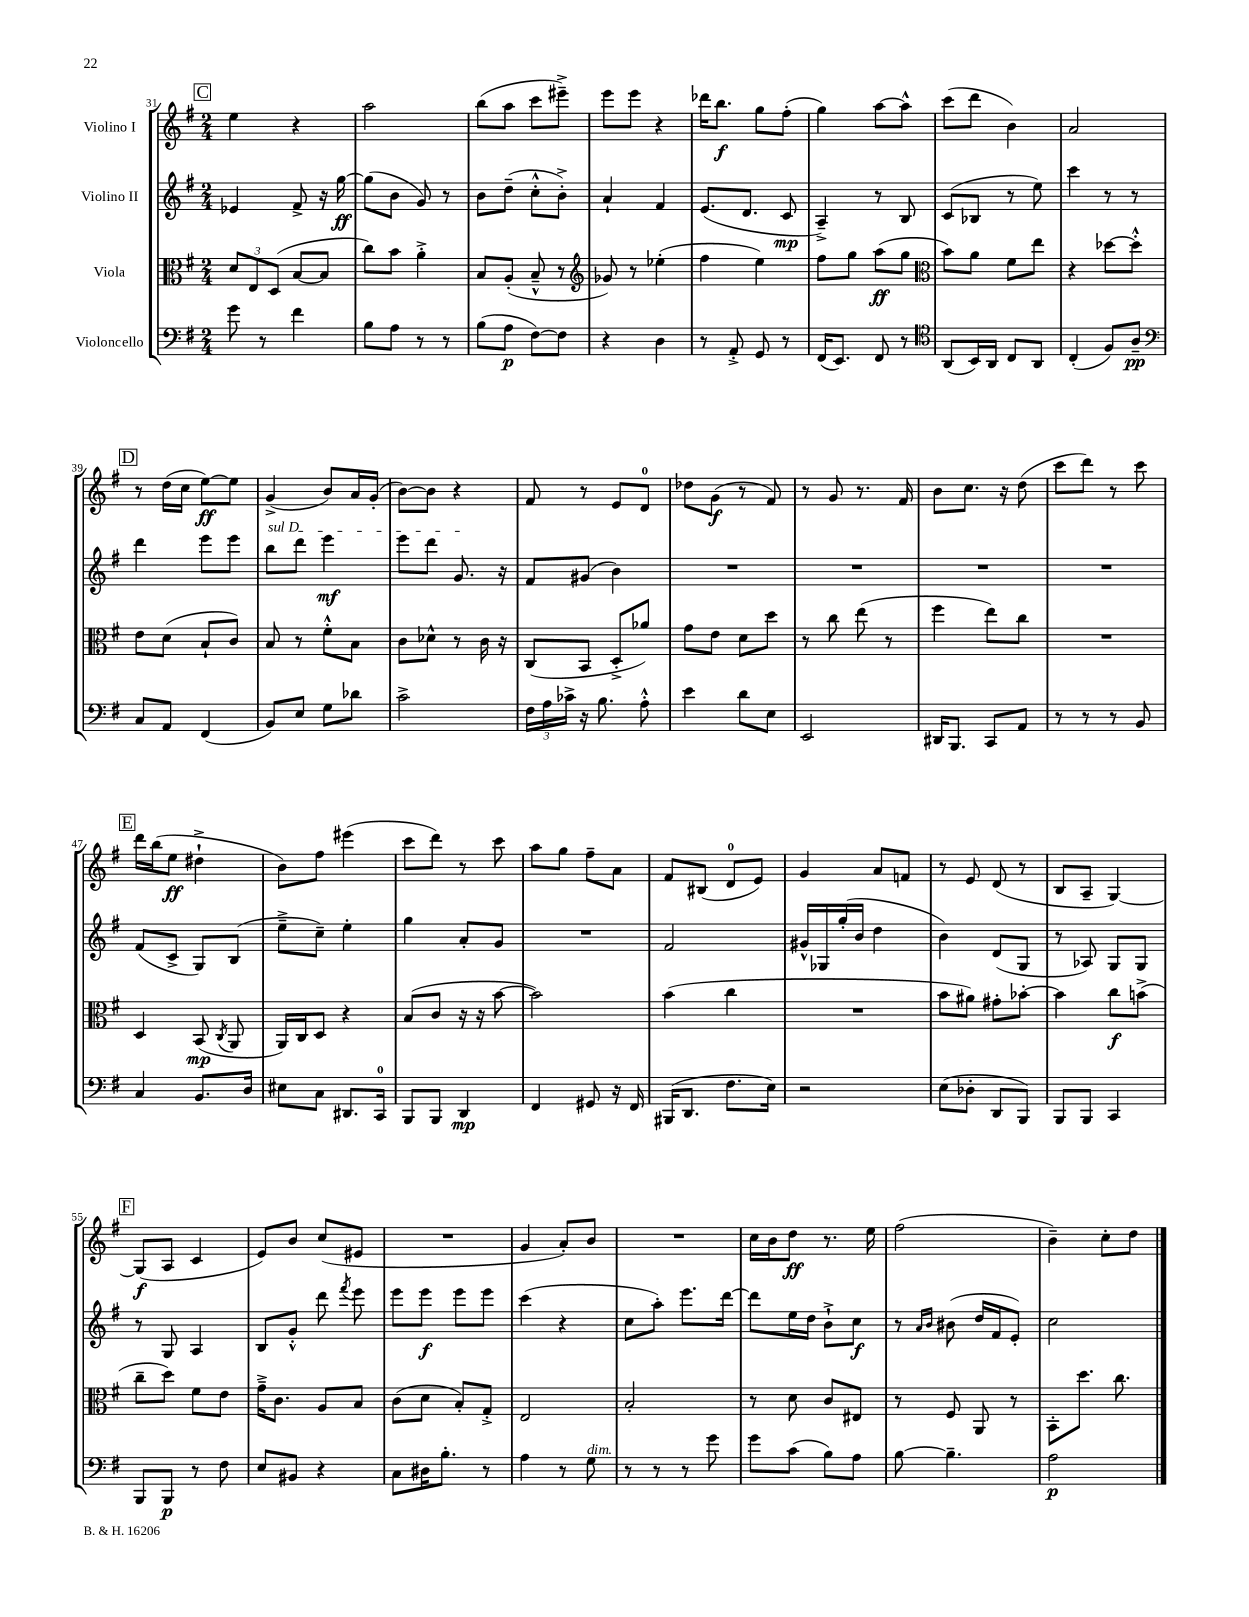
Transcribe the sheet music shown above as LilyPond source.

<<
\new StaffGroup <<
\new Staff = "s0" \with { instrumentName = "Violino I" } {
    \clef treble \key g \major \numericTimeSignature \time 2/4
    \autoBeamOff \mark \markup { \box "C" } e''4 r4 |
    a''2 |
    b''8[( a''8] c'''8[ eis'''8]--->) |
    e'''8[ e'''8] r4 |
    des'''16[ b''8.]\f g''8[ fis''8]-.( |
    g''4) a''8[~ a''8]-^ |
    c'''8[( d'''8] b'4) |
    a'2 |
    \mark \markup { \box "D" } r8 d''16[( c''16] e''8[~\ff) e''8] |
    g'4->( b'8[) a'16 g'16]-.( |
    b'8[~) b'8] r4 |
    fis'8 r8 e'8[ d'8]-0 |
    des''8[ g'8]\f( r8 fis'8) |
    r8 g'8 r8. fis'16 |
    b'8[ c''8.] r16 d''8( |
    c'''8[ d'''8]) r8 c'''8 |
    \mark \markup { \box "E" } d'''16[ b''16( e''8]\ff dis''4-!-> |
    b'8[) fis''8] eis'''4( |
    c'''8[ d'''8]) r8 c'''8 |
    a''8[ g''8] fis''8[-- a'8] |
    fis'8[ bis8]( d'8[-0 e'8]) |
    g'4 a'8[ f'8] |
    r8 e'8 d'8( r8 |
    b8[ a8]-- g4~) |
    \mark \markup { \box "F" } g8[\f( a8] c'4 |
    e'8[) b'8] c''8[( eis'8] |
    R2 |
    g'4 a'8[-.) b'8] |
    R2 |
    c''16[ b'16 d''8]\ff r8. e''16 |
    fis''2( |
    b'4--) c''8[-. d''8] \bar "|." |
}
\new Staff = "s1" \with { instrumentName = "Violino II" } {
    \clef treble \key g \major \numericTimeSignature \time 2/4
    \autoBeamOff \mark \markup { \box "C" } ees'4 fis'8-> r16 g''16~\ff |
    g''8[( b'8] g'8) r8 |
    b'8[ d''8]--( c''8[-.-^ b'8]-.->) |
    a'4-! fis'4 |
    e'8.[( d'8.] c'8\mp |
    a4--->) r8 b8 |
    c'8[( bes8] r8 e''8) |
    c'''4 r8 r8 |
    \mark \markup { \box "D" } d'''4 e'''8[ e'''8] |
    \once \override TextSpanner.bound-details.left.text = \markup { \italic "sul D" } b''8[\startTextSpan d'''8] e'''4\mf |
    e'''8[ d'''8] g'8.\stopTextSpan r16 |
    fis'8[ gis'8]( b'4) |
    R2 |
    R2 |
    R2 |
    R2 |
    \mark \markup { \box "E" } fis'8[( c'8]-> g8[) b8]( |
    e''8[---> c''8]--) e''4-. |
    g''4 a'8[-. g'8] |
    R2 |
    fis'2 |
    gis'16[-^ ges16 g''16-.( b'16] d''4 |
    b'4) d'8[( g8] |
    r8 aes8) g8[ g8] |
    \mark \markup { \box "F" } r8 g8 a4 |
    b8[ g'8]-.-^ d'''8 \acciaccatura { fis'''8 } e'''8 |
    e'''8[ e'''8]\f e'''8[ e'''8] |
    c'''4( r4 |
    c''8[ a''8]-.) e'''8.[ d'''16]~ |
    d'''8[ e''16 d''16] b'8[-!-> c''8]\f |
    r8 \grace { a'16[ b'16] } bis'8( d''16[ fis'16 e'8]-.) |
    c''2 \bar "|." |
}
\new Staff = "s2" \with { instrumentName = "Viola" } {
    \clef alto \key g \major \numericTimeSignature \time 2/4
    \autoBeamOff \mark \markup { \box "C" } \tuplet 3/2 { d'8[ e8 d8]( } b8[~ b8] |
    c''8[) b'8] a'4-.-> |
    b8[ a8]-.( b8---^ r8 |
    \clef treble ges'8) r8 ees''4-.( |
    fis''4 e''4) |
    fis''8[ g''8] a''8[\ff( g''8] |
    \clef alto b'8[) a'8] fis'8[ e''8] |
    r4 des''8[~ des''8]-.-^ |
    \mark \markup { \box "D" } e'8[ d'8]( b8[-! c'8]) |
    b8 r8 fis'8[-.-^ b8] |
    c'8[ des'8]-^ r8 c'16 r16 |
    c8[( b,8] d8[-.-> aes'8]) |
    g'8[ e'8] d'8[ d''8] |
    r8 c''8 e''8( r8 |
    fis''4 e''8[) c''8] |
    R2 |
    \mark \markup { \box "E" } d4 b,8\mp( \acciaccatura { c8 } a,8 |
    a,16[) c16 d8] r4 |
    b8[( c'8] r16 r16 b'8~ |
    b'2) |
    b'4( c''4 |
    R2 |
    b'8[ ais'8]) gis'8[-. bes'8]~-. |
    bes'4 c''8[\f b'8]->( |
    \mark \markup { \box "F" } c''8[-- d''8]) fis'8[ e'8] |
    g'16[---> c'8.] a8[ b8] |
    c'8[( d'8] b8[-.) g8]-.-> |
    e2 |
    b2-. |
    r8 d'8 c'8[ eis8] |
    r8 fis8 a,8 r8 |
    b,8[-. d''8.] c''8. \bar "|." |
}
\new Staff = "s3" \with { instrumentName = "Violoncello" } {
    \clef bass \key g \major \numericTimeSignature \time 2/4
    \autoBeamOff \mark \markup { \box "C" } g'8 r8 fis'4 |
    b8[ a8] r8 r8 |
    b8[( a8]\p fis8[~) fis8] |
    r4 d4 |
    r8 a,8-.-> g,8 r8 |
    fis,16[( e,8.]) fis,8 r8 |
    \clef tenor a,8[( b,16) a,16] c8[ a,8] |
    c4-.( fis8[) a8]--\pp |
    \mark \markup { \box "D" } \clef bass c8[ a,8] fis,4( |
    b,8[) e8] g8[ des'8] |
    c'2-> |
    \tuplet 3/2 { fis16[ a16 ces'16]-> } r16 b8. a8-.-^ |
    e'4 d'8[ e8] |
    e,2 |
    dis,16[ b,,8.] c,8[ a,8] |
    r8 r8 r8 b,8 |
    \mark \markup { \box "E" } c4 b,8.[ d16] |
    eis8[ c8] dis,8.[ c,16]-0 |
    b,,8[ b,,8] d,4\mp |
    fis,4 gis,8 r16 fis,16 |
    bis,,16[( d,8.] fis8.[ e16]) |
    r2 |
    e8[( des8]-. d,8[ b,,8]) |
    b,,8[ b,,8] c,4 |
    \mark \markup { \box "F" } b,,8[ b,,8]\p r8 fis8 |
    e8[ bis,8] r4 |
    c8[ dis16 b8.]-. r8 |
    a4 r8 g8^\markup { \italic "dim." } |
    r8 r8 r8 g'8 |
    g'8[ c'8]( b8[) a8] |
    b8~ b4.-- |
    a2\p \bar "|." |
}
>>
>>
\layout { \context { \Score currentBarNumber = #31 } }
